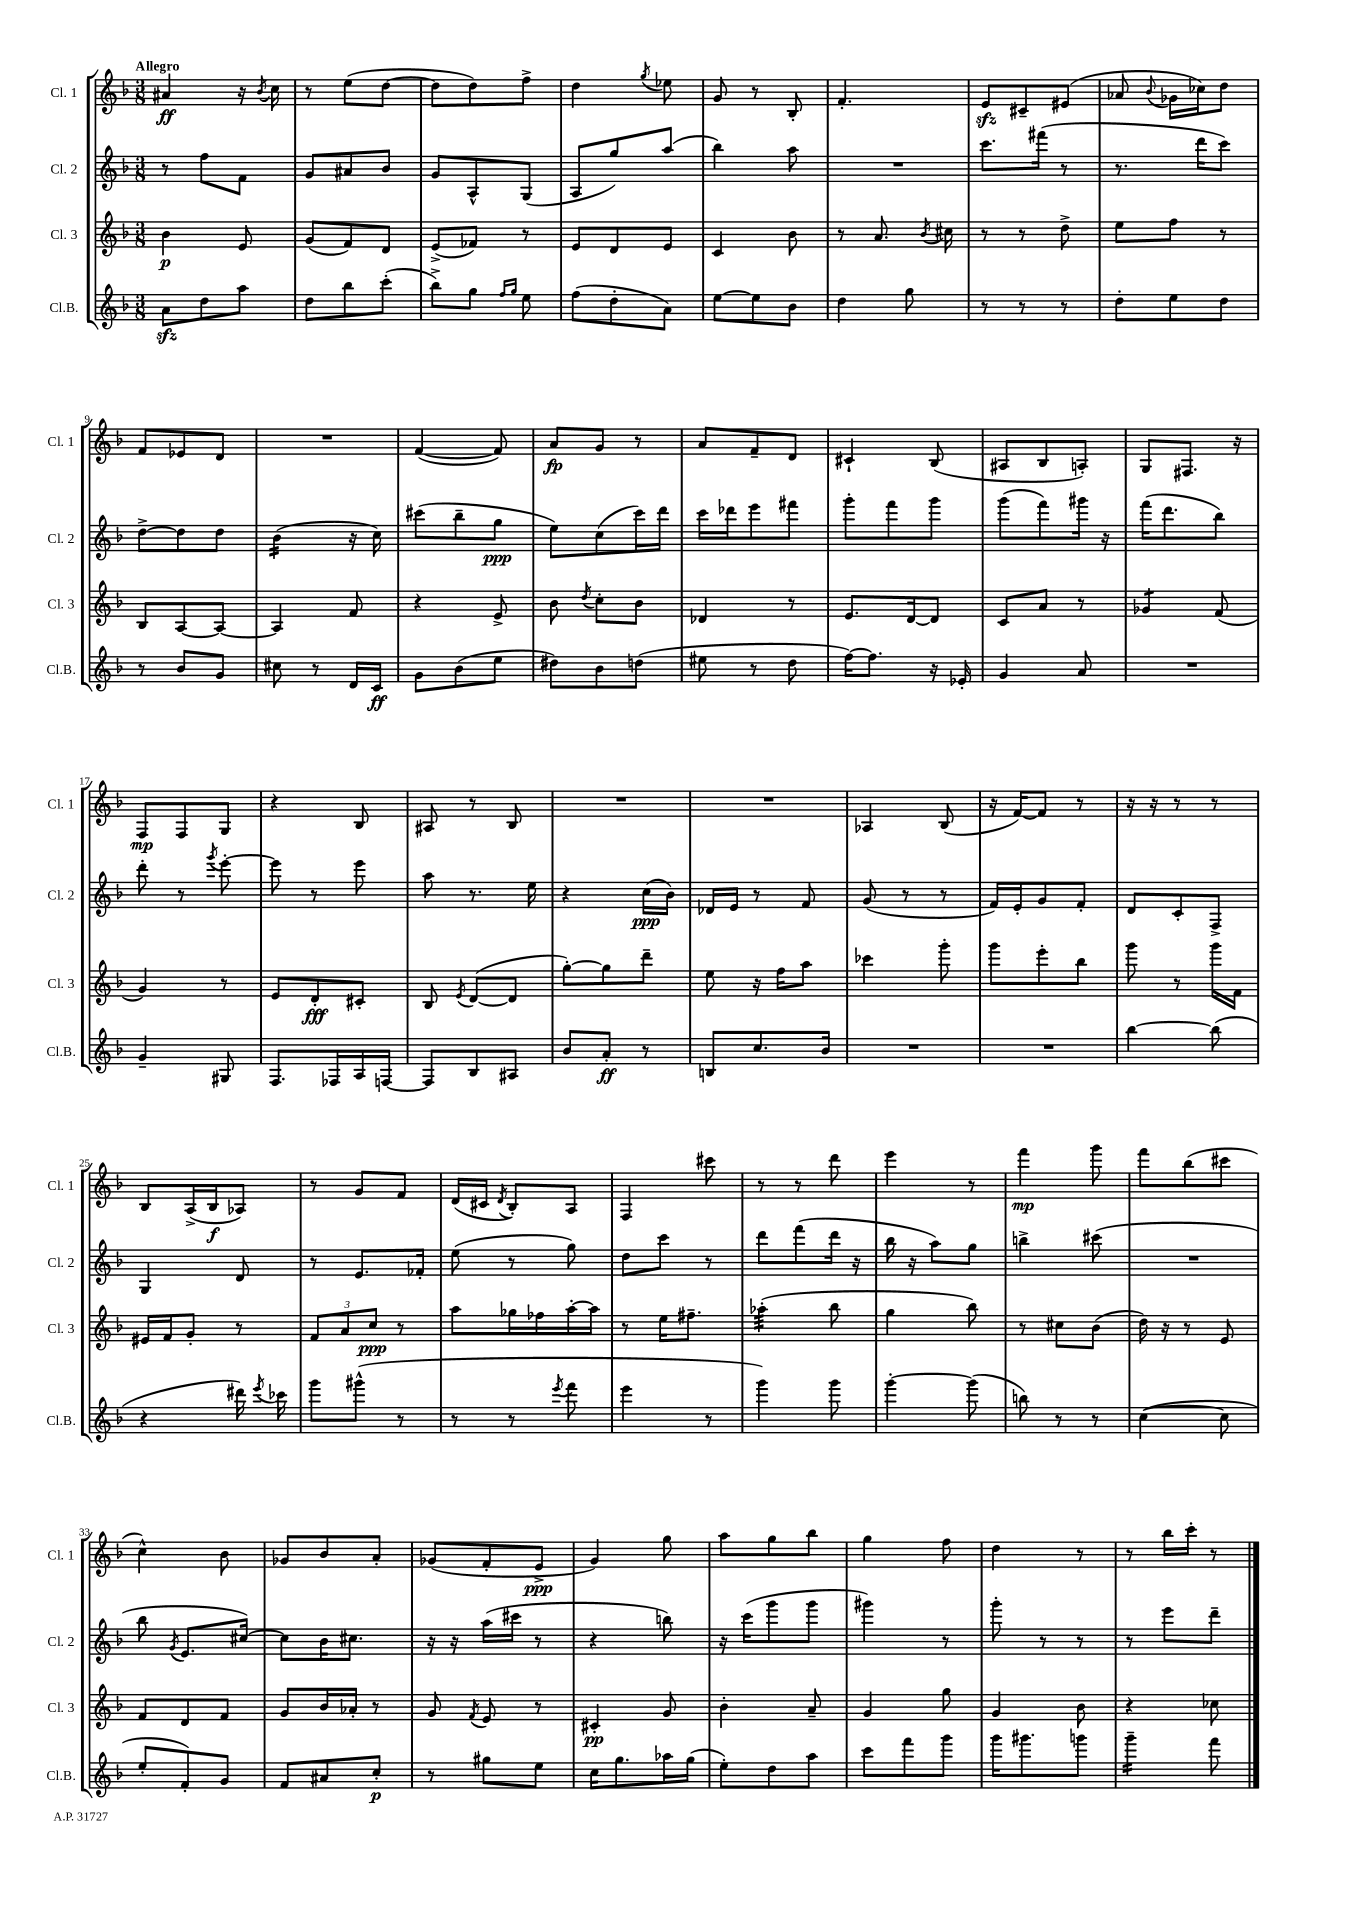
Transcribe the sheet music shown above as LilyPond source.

<<
\new StaffGroup <<
\new Staff = "s0" \with { instrumentName = "Cl. 1" shortInstrumentName = "Cl. 1" } {
    \clef treble \key f \major \numericTimeSignature \time 3/8 \tempo "Allegro"
    \autoBeamOff ais'4\ff r16 \acciaccatura { bes'8 } c''16 |
    r8 e''8[( d''8]~ |
    d''8[ d''8) f''8]-> |
    d''4 \acciaccatura { g''8 } ees''8 |
    g'8 r8 bes8-. |
    f'4.-. |
    e'8[\sfz cis'8-- eis'8]( |
    aes'8 \appoggiatura { bes'8 } ges'16[ ces''16) d''8] |
    f'8[ ees'8 d'8] |
    R4. |
    f'4~( f'8) |
    a'8[\fp g'8] r8 |
    a'8[ f'8-- d'8] |
    cis'4-! bes8( |
    ais8[ bes8 a8]-.) |
    g8[ fis8.] r16 |
    f8[\mp f8 g8] |
    r4 bes8 |
    ais8 r8 bes8 |
    R4. |
    R4. |
    aes4 bes8( |
    r16 f'16[~) f'8] r8 |
    r16 r16 r8 r8 |
    bes8[ a16->( bes16\f aes8]) |
    r8 g'8[ f'8] |
    d'16[( cis'16] \acciaccatura { d'8 } bes8[-.) a8] |
    f4 cis'''8 |
    r8 r8 d'''8 |
    e'''4 r8 |
    f'''4\mp g'''8 |
    f'''8[ bes''8( cis'''8] |
    c''4-^) bes'8 |
    ges'8[ bes'8 a'8]-. |
    ges'8[( f'8-. e'8]->\ppp |
    g'4) g''8 |
    a''8[ g''8 bes''8] |
    g''4 f''8 |
    d''4 r8 |
    r8 bes''16[ c'''16]-. r8 \bar "|." |
}
\new Staff = "s1" \with { instrumentName = "Cl. 2" shortInstrumentName = "Cl. 2" } {
    \clef treble \key f \major \numericTimeSignature \time 3/8
    \autoBeamOff r8 f''8[ f'8] |
    g'8[ ais'8 bes'8] |
    g'8[ a8-^ g8]( |
    a8[ g''8) a''8]( |
    bes''4) a''8 |
    R4. |
    c'''8.[ fis'''16]( r8 |
    r8. d'''16[ c'''8]) |
    d''8[~-> d''8 d''8] |
    bes'4:16( r16 c''16) |
    cis'''8[( bes''8-- g''8]\ppp |
    e''8[) c''8( c'''16) d'''16] |
    c'''16[ des'''16 e'''8 fis'''8] |
    g'''8[-. f'''8 g'''8] |
    g'''8[( f'''8) gis'''16] r16 |
    f'''16[( d'''8. bes''8]) |
    d'''8-. r8 \acciaccatura { g'''8 } e'''8~-. |
    e'''8 r8 e'''8 |
    a''8 r8. e''16 |
    r4 c''16[\ppp( bes'16]) |
    des'16[ e'16] r8 f'8 |
    g'8( r8 r8 |
    f'16[) e'16-. g'8 f'8]-. |
    d'8[ c'8-. f8]-> |
    g4 d'8 |
    r8 e'8.[ fes'16]-. |
    e''8( r8 g''8) |
    d''8[ c'''8] r8 |
    d'''8[ f'''8( d'''16] r16 |
    bes''16 r16 a''8[) g''8] |
    b''4-> cis'''8( |
    R4. |
    bes''8 \acciaccatura { g'8 } e'8.[ cis''16]~) |
    cis''8[ bes'16 cis''8.] |
    r16 r16 a''16[( cis'''16] r8 |
    r4 b''8) |
    r16 c'''16[( g'''8 g'''8] |
    gis'''4) r8 |
    g'''8-. r8 r8 |
    r8 e'''8[ d'''8]-- \bar "|." |
}
\new Staff = "s2" \with { instrumentName = "Cl. 3" shortInstrumentName = "Cl. 3" } {
    \clef treble \key f \major \numericTimeSignature \time 3/8
    \autoBeamOff bes'4\p e'8 |
    g'8[( f'8) d'8] |
    e'8[->( fes'8]) r8 |
    e'8[ d'8 e'8] |
    c'4 bes'8 |
    r8 a'8. \acciaccatura { bes'8 } cis''16 |
    r8 r8 d''8-> |
    e''8[ f''8] r8 |
    bes8[ a8~ a8]~ |
    a4 f'8 |
    r4 e'8-> |
    bes'8 \acciaccatura { d''8 } c''8[-. bes'8] |
    des'4 r8 |
    e'8.[ d'16~ d'8] |
    c'8[ a'8] r8 |
    ges'4:8 f'8( |
    g'4) r8 |
    e'8[ d'8-.\fff cis'8]-. |
    bes8 \acciaccatura { e'8 } d'8[~( d'8] |
    g''8[~-.) g''8 d'''8]-- |
    e''8 r16 f''16[ a''8] |
    ces'''4 g'''8-. |
    g'''8[ e'''8-. bes''8] |
    g'''8 r8 g'''16[ f'16] |
    eis'16[ f'16 g'8]-. r8 |
    \tuplet 3/2 { f'8[ a'8 c''8]\ppp } r8 |
    a''8[ ges''16 fes''16 a''16~-. a''16] |
    r8 e''16[ fis''8.]-- |
    aes''4:32-.( bes''8 |
    g''4 bes''8) |
    r8 cis''8[ bes'8]( |
    d''16) r16 r8 e'8 |
    f'8[ d'8 f'8] |
    g'8[ bes'16 aes'16]-. r8 |
    g'8 \acciaccatura { f'8 } e'8 r8 |
    cis'4-.\pp g'8 |
    bes'4-. a'8-- |
    g'4 g''8 |
    g'4 bes'8 |
    r4 ces''8 \bar "|." |
}
\new Staff = "s3" \with { instrumentName = "Cl.B." shortInstrumentName = "Cl.B." } {
    \clef treble \key f \major \numericTimeSignature \time 3/8
    \autoBeamOff a'8[\sfz d''8 a''8] |
    d''8[ bes''8 c'''8]-.( |
    bes''8[->) g''8] \grace { f''16[ g''16] } e''8 |
    f''8[( d''8-. a'8]) |
    e''8[~ e''8 bes'8] |
    d''4 g''8 |
    r8 r8 r8 |
    d''8[-. e''8 d''8] |
    r8 bes'8[ g'8] |
    cis''8 r8 d'16[ c'16]\ff |
    g'8[ bes'8( e''8] |
    dis''8[) bes'8 d''8]( |
    eis''8 r8 d''8 |
    f''16[~) f''8.] r16 ees'16-. |
    g'4 a'8 |
    R4. |
    g'4-- gis8 |
    f8.[ fes16 a16 f16]~ |
    f8[ bes8 ais8] |
    bes'8[ a'8]-.\ff r8 |
    b8[ c''8. bes'16] |
    R4. |
    R4. |
    bes''4~ bes''8( |
    r4 dis'''16) \acciaccatura { e'''8 } ces'''16 |
    g'''8[ gis'''8]-^( r8 |
    r8 r8 \acciaccatura { e'''8 } f'''8 |
    e'''4 r8 |
    g'''4) g'''8 |
    g'''4~-. g'''8( |
    b''8) r8 r8 |
    c''4~( c''8 |
    e''8[-. f'8-.) g'8] |
    f'8[ ais'8 c''8]-.\p |
    r8 gis''8[ e''8] |
    c''16[ g''8. aes''16 g''16]( |
    e''8[-.) d''8 a''8] |
    c'''8[ f'''8 g'''8] |
    g'''16[ gis'''8. g'''8] |
    g'''4:16-- f'''8 \bar "|." |
}
>>
>>
